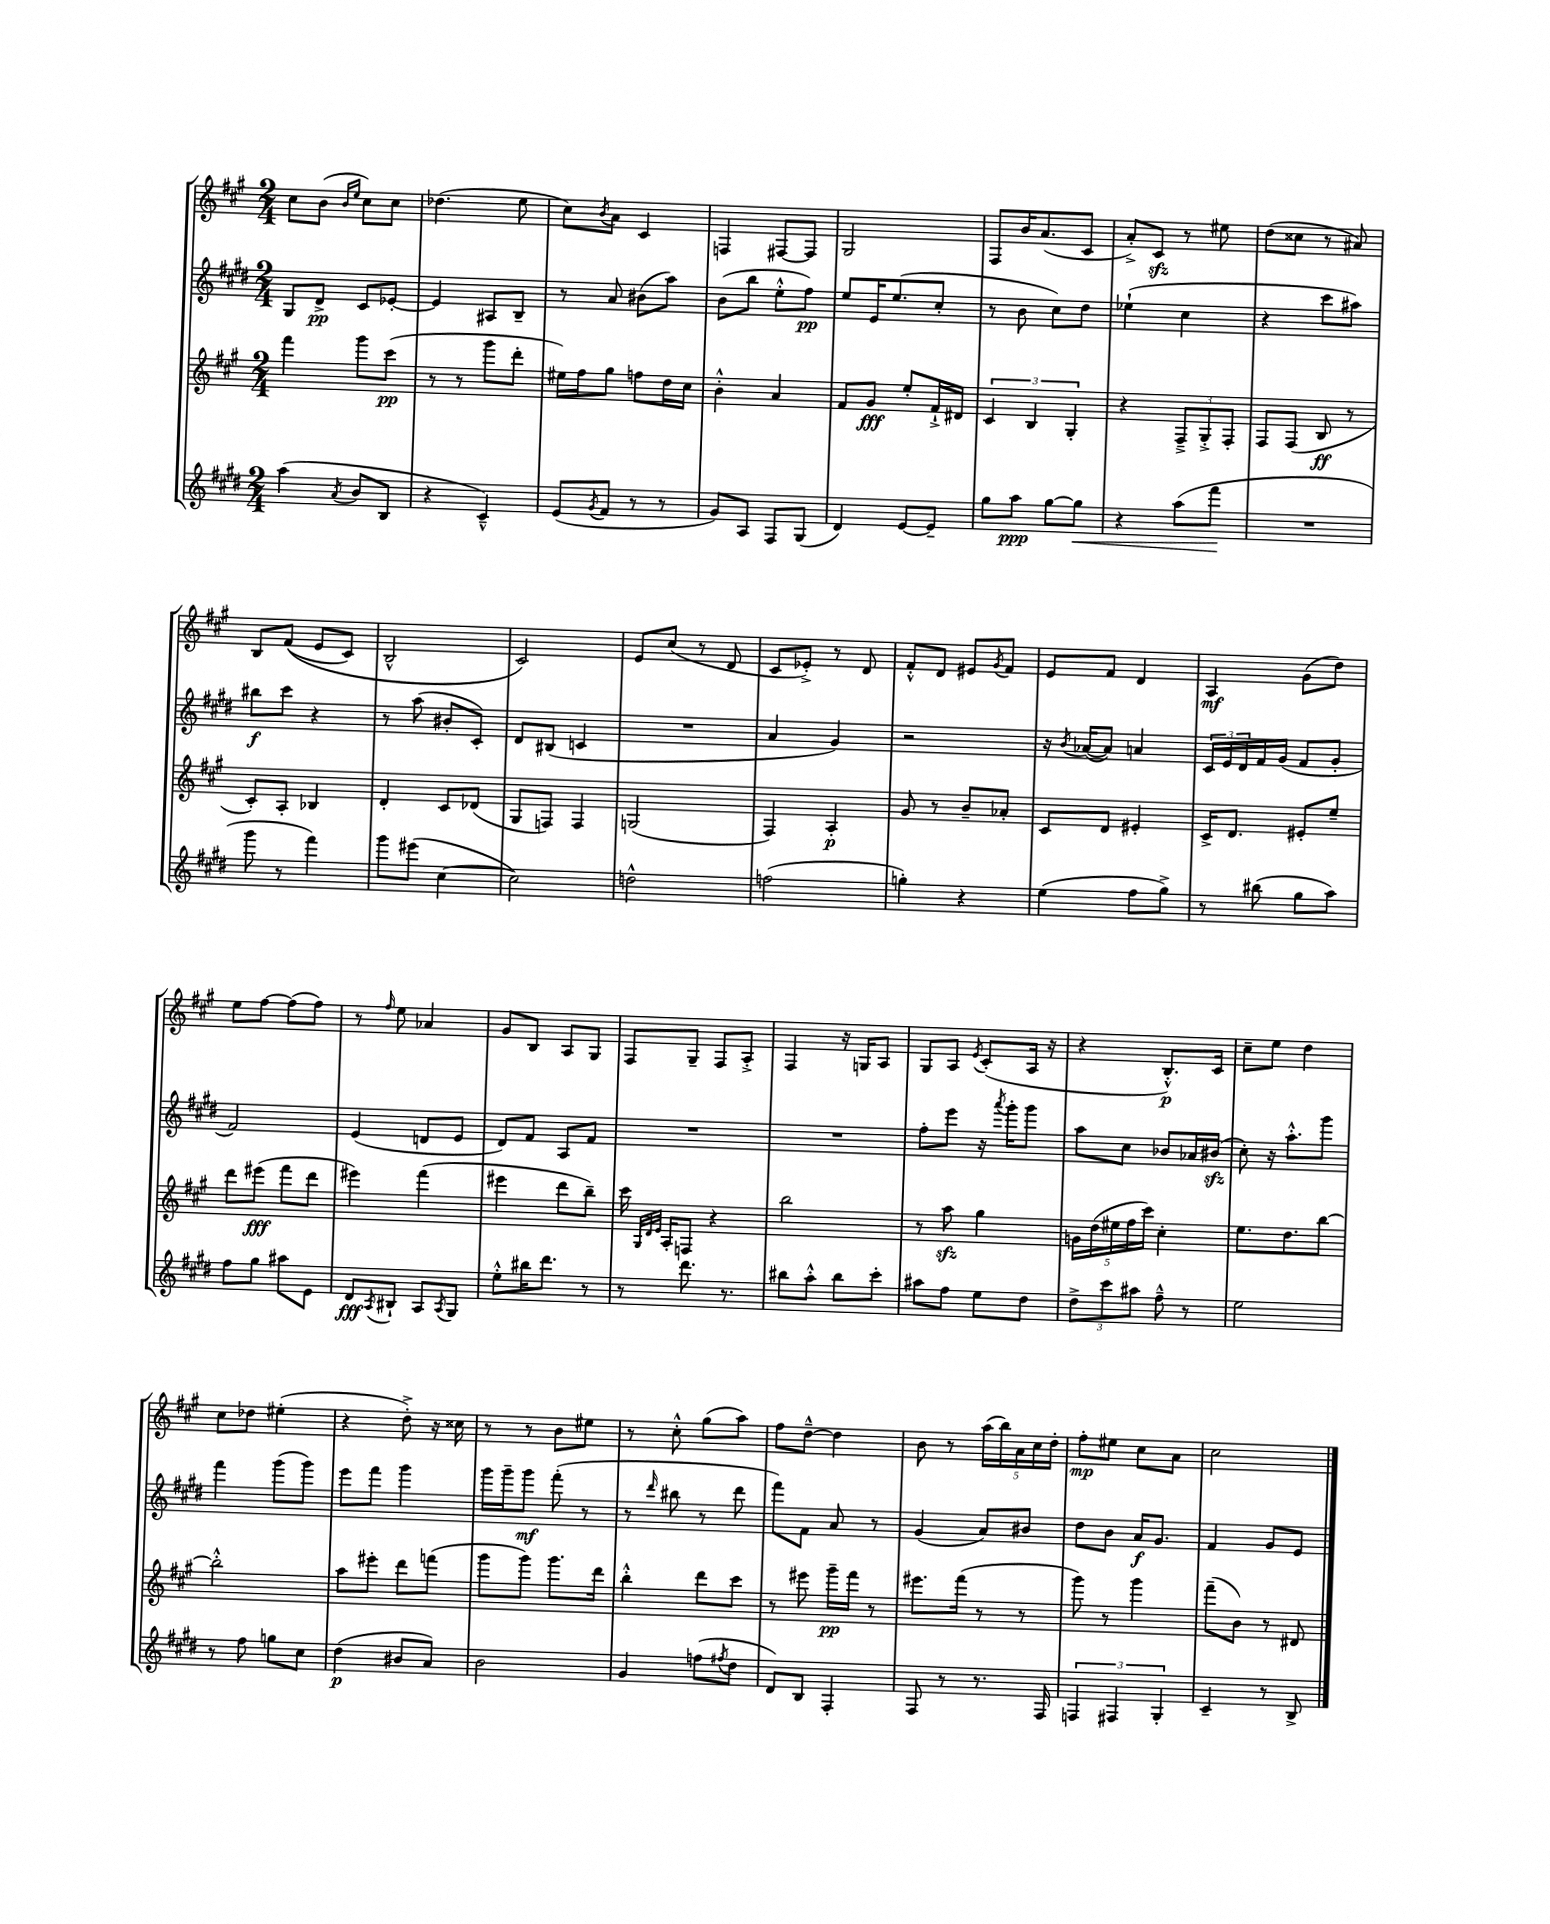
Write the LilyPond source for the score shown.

<<
\new StaffGroup <<
\new Staff = "s0" {
    \clef treble \key a \major \numericTimeSignature \time 2/4
    cis''8 b'8( \grace { b'16 e''16 } cis''8) cis''8 |
    des''4.( e''8 |
    cis''8) \acciaccatura { b'8 } a'8 cis'4 |
    f4 fis8~ fis8 |
    gis2 |
    fis8 b'16 a'8.( cis'8 |
    a'8-.->) cis'8\sfz r8 eis''8 |
    d''8( cisis''8 r8 ais'8) |
    b8 fis'8(\( e'8 cis'8) |
    b2-^ |
    cis'2\) |
    e'8 cis''8( r8 d'8 |
    cis'8 ees'8-.->) r8 d'8 |
    fis'8-.-^ d'8 eis'8 \acciaccatura { gis'8 } fis'8 |
    e'8 fis'8 d'4 |
    a4\mf gis'8( d''8) |
    e''8 fis''8~ fis''8( fis''8) |
    r8 \grace { fis''16 } e''8 aes'4 |
    gis'8 b8 a8 gis8 |
    fis8 gis8-- fis8 a8-.-> |
    fis4 r16 g16 a8 |
    gis8 a8 \acciaccatura { e'8 } cis'8-.( a16 r16 |
    r4 b8.-.-^\p) cis'16 |
    cis''8-- e''8 d''4 |
    cis''8 des''8 eis''4-.( |
    r4 d''8-.->) r16 cisis''16 |
    r8 r8 b'8 eis''8 |
    r8 cis''8-.-^ gis''8( a''8) |
    fis''8 d''8~---^ d''4 |
    b'8 r8 \tuplet 5/4 { a''16( b''16) a'16 cis''16 d''16-. } |
    fis''8-.\mp eis''8 cis''8 a'8 |
    cis''2 \bar "|." |
}
\new Staff = "s1" {
    \clef treble \key e \major \numericTimeSignature \time 2/4
    gis8 dis'8->\pp cis'8 ees'8~-. |
    ees'4 ais8 b8-- |
    r8 a'8 bis'8( a''8) |
    b'8( b''8 e''8-.-^ fis''8\pp) |
    e''8 e'16 e''8.( cis''8-. |
    r8 b'8 cis''8) dis''8 |
    ees''4-!( cis''4 |
    r4 cis'''8 ais''8) |
    bis''8\f cis'''8 r4 |
    r8 a''8( bis'8-. cis'8-.) |
    dis'8 bis8( c'4 |
    R2 |
    a'4 gis'4) |
    r2 |
    r16 \acciaccatura { b'8 } aes'16~( aes'8) a'4 |
    \tuplet 3/2 { cis'16 e'16 dis'16 } fis'16 gis'16( fis'8 gis'8-. |
    fis'2) |
    e'4( d'8 e'8 |
    dis'8) fis'8 a8 fis'8 |
    R2 |
    R2 |
    fis''8-. e'''8 r16 \acciaccatura { a'''8 } gis'''16-. gis'''8 |
    a''8 cis''8 bes'8 aes'16 bis'16\sfz( |
    cis''8-.) r16 a''8.-.-^ gis'''8 |
    fis'''4 gis'''8( gis'''8) |
    e'''8 fis'''8 gis'''4 |
    gis'''16 gis'''16-- gis'''8\mf fis'''8-.( r8 |
    r8 \grace { dis'''16 } bis''8 r8 dis'''8 |
    fis'''8) fis'8 a'8 r8 |
    gis'4( a'8) bis'8 |
    dis''8 b'8 a'16\f gis'8. |
    fis'4 gis'8 e'8 \bar "|." |
}
\new Staff = "s2" {
    \clef treble \key a \major \numericTimeSignature \time 2/4
    fis'''4 gis'''8 cis'''8\pp( |
    r8 r8 gis'''8 d'''8-. |
    eis''16) fis''16 gis''8 f''8 d''16 cis''16 |
    b'4-.-^ a'4 |
    fis'8 gis'8\fff e''8-. fis'16-!-> dis'16 |
    \tuplet 3/2 { cis'4 b4 gis4-. } |
    r4 \tuplet 3/2 { fis8---> gis8-.-> fis8-. } |
    fis8 fis8( b8\ff r8 |
    cis'8-.) a8-. bes4 |
    d'4-. cis'8 des'8( |
    gis8 f8) f4 |
    g2( |
    fis4) a4-.\p |
    gis'8 r8 b'8-- aes'8-. |
    cis'8 d'8 eis'4-. |
    cis'16-> d'8. eis'8-. e''8-- |
    d'''8 eis'''8\fff( fis'''8 d'''8 |
    eis'''4) fis'''4( |
    eis'''4 d'''8 b''8--) |
    cis'''16 \grace { gis32 d'32 e'32 } a16-. f8 r4 |
    b''2 |
    r8 a''8\sfz gis''4 |
    \tuplet 5/4 { g'16 d''16( eis''16 fis''16 cis'''16) } cis''4-. |
    e''8. d''8. b''8~ |
    b''2-.-^ |
    a''8 eis'''8-. d'''8 f'''8( |
    gis'''8 gis'''8) gis'''8. d'''16 |
    b''4-.-^ d'''8 cis'''8 |
    r8 eis'''8 gis'''16--\pp fis'''16 r8 |
    eis'''8. fis'''16( r8 r8 |
    gis'''8) r8 gis'''4 |
    fis'''8--( b'8) r8 dis'8 \bar "|." |
}
\new Staff = "s3" {
    \clef treble \key e \major \numericTimeSignature \time 2/4
    a''4( \acciaccatura { a'8 } b'8 b8 |
    r4 cis'4---^) |
    e'8( \acciaccatura { gis'8 } fis'8 r8 r8 |
    gis'8) a8 fis8 gis8( |
    dis'4) e'8~ e'8-- |
    gis''8 a''8\ppp gis''8~ gis''8\< |
    r4 a''8( fis'''8\! |
    R2 |
    gis'''8 r8 fis'''4) |
    gis'''8 eis'''8( cis''4~ |
    cis''2) |
    d''2-^ |
    f''2( |
    g''4-.) r4 |
    e''4( fis''8 gis''8->) |
    r8 bis''8( gis''8 a''8) |
    fis''8 gis''8 ais''8 e'8 |
    dis'8\fff \acciaccatura { a8 } bis8-! a8 \acciaccatura { a8 } gis8 |
    e''8-.-^ bis''16 dis'''8. r8 |
    r8 dis'''8. r8. |
    bis''8 a''8-.-^ bis''8 cis'''8-. |
    ais''8 fis''8 e''8 dis''8 |
    \tuplet 3/2 { dis''8-> cis'''8 ais''8 } fis''8---^ r8 |
    e''2 |
    r8 fis''8 g''8 cis''8 |
    dis''4\p( bis'8 a'8) |
    b'2 |
    gis'4 f''8( \acciaccatura { fis''8 } dis''8 |
    dis'8) b8 fis4-. |
    fis8 r8 r8. fis16 |
    \tuplet 3/2 { f4 fis4 gis4-. } |
    cis'4-- r8 b8-> \bar "|." |
}
>>
>>
\layout { \context { \Score \remove "Bar_number_engraver" } }
